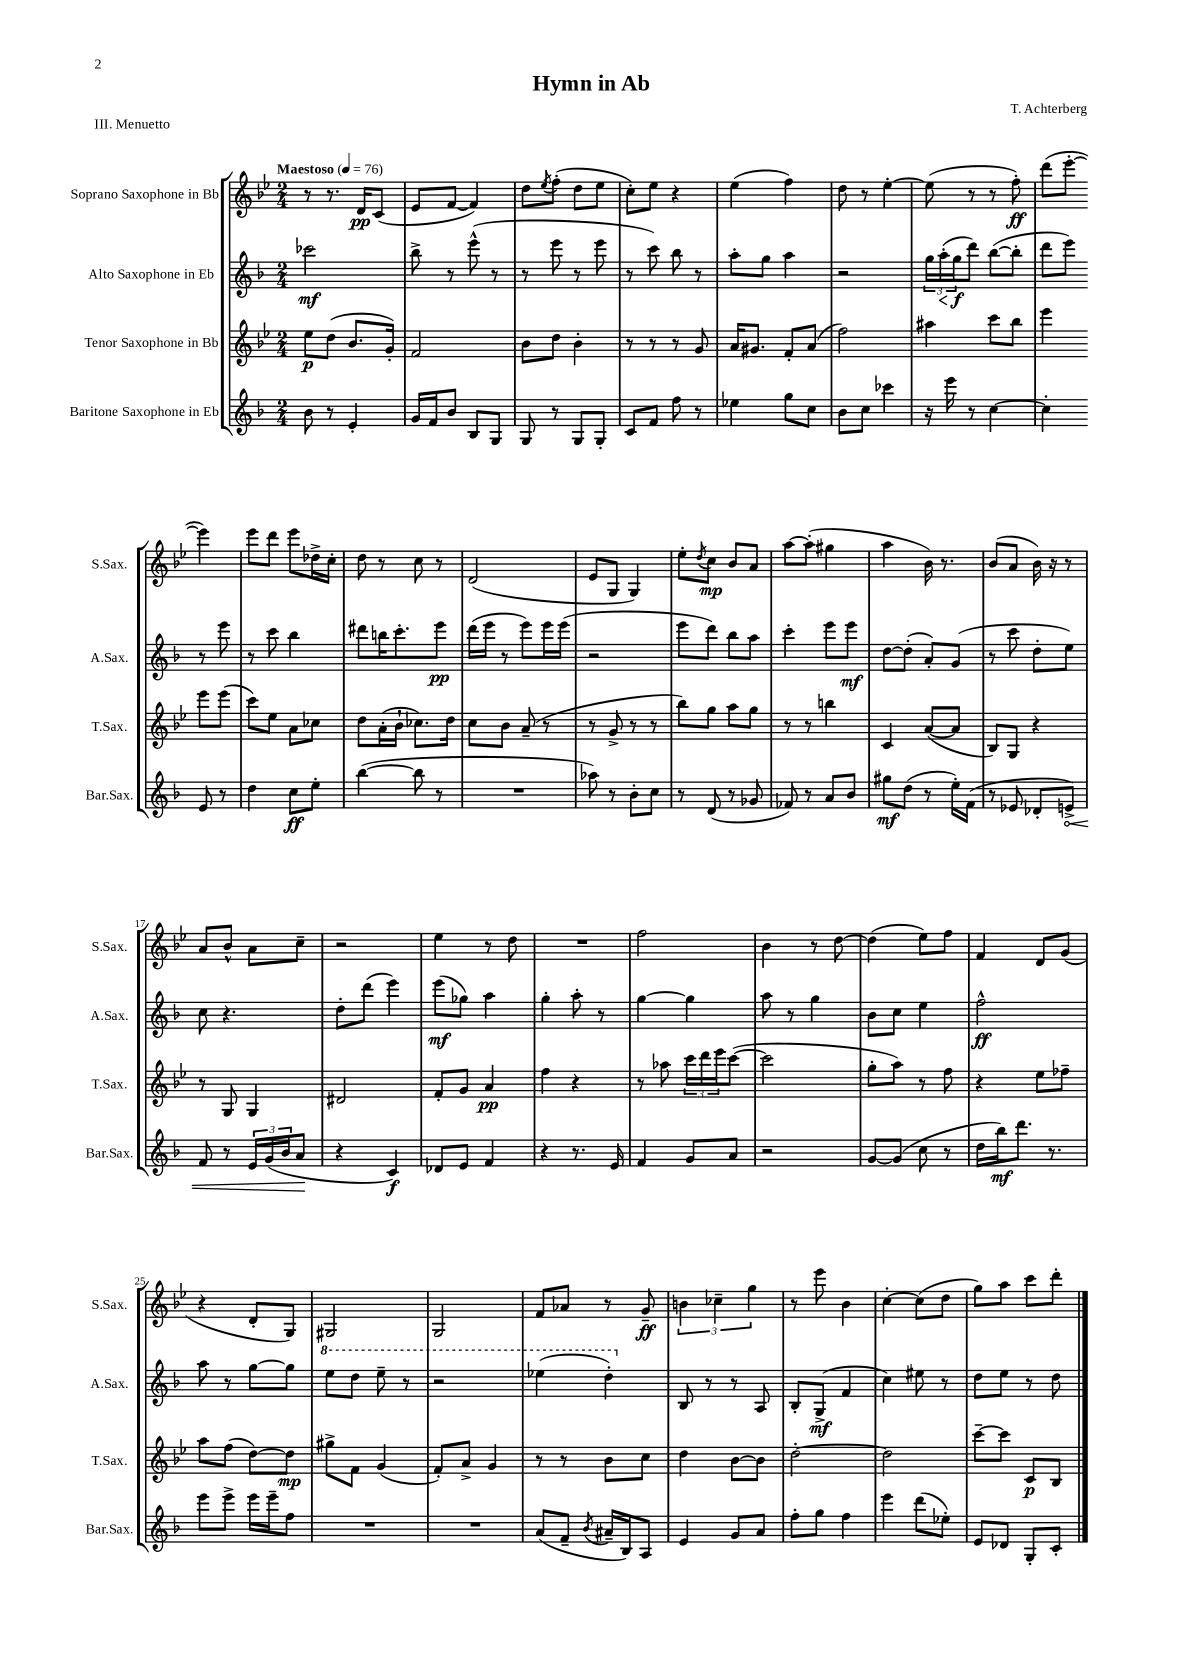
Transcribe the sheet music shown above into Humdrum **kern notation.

**kern	**dynam	**kern	**dynam	**kern	**dynam	**kern	**dynam
*part4	*part4	*part3	*part3	*part2	*part2	*part1	*part1
*staff4	*staff4	*staff3	*staff3	*staff2	*staff2	*staff1	*staff1
*I"Baritone Saxophone in Eb	*	*I"Tenor Saxophone in Bb	*	*I"Alto Saxophone in Eb	*	*I"Soprano Saxophone in Bb	*
*I'Bar.Sax.	*	*I'T.Sax.	*	*I'A.Sax.	*	*I'S.Sax.	*
*clefG2	*	*clefG2	*	*clefG2	*	*clefG2	*
*k[b-]	*	*k[b-e-]	*	*k[b-]	*	*k[b-e-]	*
*M2/4	*	*M2/4	*	*M2/4	*	*M2/4	*
*MM76	*	*MM76	*	*MM76	*	*MM76	*
=1	=1	=1	=1	=1	=1	=1	=1
!	!	!	!	!	!	!LO:TX:a:B:t=Maestoso	!
8b-\	.	8ee-\L	p	2ccc-X\	mf	8r	.
8r	.	(8dd\J	.	.	.	8.r	.
4e'/	.	8.b-/L	.	.	.	.	.
.	.	.	.	.	.	16d/KL	pp
.	.	.	.	.	.	(8c/J	.
.	.	16g'/Jk)	.	.	.	.	.
=2	=2	=2	=2	=2	=2	=2	=2
16g/LL	.	2f/	.	8bb-^\	.	8e-/L	.
16f/J	.	.	.	.	.	.	.
8b-/J	.	.	.	8r	.	[8f/J	.
8B-/L	.	.	.	(8eee^^\	.	4f/])	.
8G/J	.	.	.	8r	.	.	.
=3	=3	=3	=3	=3	=3	=3	=3
8G/	.	8b-\L	.	8r	.	8dd\L	.
.	.	.	.	.	.	8qee-/	.
8r	.	8dd\J	.	8eee\	.	(8ff'\J	.
8G/L	.	4b-'\	.	8r	.	8dd\L	.
8G'/J	.	.	.	8eee\	.	8ee-\J	.
=4	=4	=4	=4	=4	=4	=4	=4
8c/L	.	8r	.	8r	.	8cc'\L)	.
8f/J	.	8r	.	8ccc\)	.	8ee-\J	.
8ff\	.	8r	.	8bb-\	.	4r	.
8r	.	8g/	.	8r	.	.	.
=5	=5	=5	=5	=5	=5	=5	=5
4ee-X\	.	16a/KL	.	8aa'\L	.	(4ee-\	.
.	.	8.g#X/J	.	.	.	.	.
.	.	.	.	8gg\J	.	.	.
8gg\L	.	8f'/L	.	4aa\	.	4ff\)	.
8cc\J	.	(8a/J	.	.	.	.	.
=6	=6	=6	=6	=6	=6	=6	=6
8b-\L	.	2ff\)	.	2r	.	8dd\	.
8cc\J	.	.	.	.	.	8r	.
4ccc-X\	.	.	.	.	.	[4ee-'\	.
=7	=7	=7	=7	=7	=7	=7	=7
16r	.	4aa#X\	.	24gg\LL	.	(8ee-\]	.
!	!	!	!	!	!LO:HP:b	!	!
.	.	.	.	(24aa'\	<	.	.
16eee\	.	.	.	.	.	.	.
.	.	.	.	24gg\J	f	.	.
8r	.	.	.	8ddd\J)	[	8r	.
[4cc\	.	8ccc\L	.	([8bb-\L	.	8r	.
.	.	8bb-\J	.	8bb-'\J]	.	8ff'\)	ff
=8	=8	=8	=8	=8	=8	=8	=8
4cc'\]	.	4eee-\	.	8ddd\L	.	(8ddd\L	.
.	.	.	.	8eee\J)	.	[8eee-'\J	.
8e/	.	8eee-\L	.	8r	.	4eee-\])	.
8r	.	(8eee-\J	.	8eee\	.	.	.
!!LO:LB:g=z
=9	=9	=9	=9	=9	=9	=9	=9
4dd\	.	8ccc\L)	.	8r	.	8eee-\L	.
.	.	8ee-\J	.	8ccc\	.	8ddd\J	.
8cc\L	ff	8a\L	.	4bb-\	.	8eee-\L	.
8ee'\J	.	8cc-X\J	.	.	.	16dd-X^\L	.
.	.	.	.	.	.	16cc'\JJ	.
=10	=10	=10	=10	=10	=10	=10	=10
([4bb-\	.	8dd\L	.	8ddd#X\L	.	8dd\	.
.	.	(16a'\L	.	16bbn\K	.	8r	.
.	.	16b-`\JJ	.	8.ccc'\	.	.	.
8bb-\]	.	8.cc-X\L)	.	.	.	8cc\	.
8r	.	.	.	8eee\J	pp	8r	.
.	.	16dd\Jk	.	.	.	.	.
=11	=11	=11	=11	=11	=11	=11	=11
2r	.	8cc\L	.	(16ddd\LL	.	(2d/	.
.	.	.	.	16eee\JJ	.	.	.
.	.	8b-\J	.	8r	.	.	.
.	.	(8a~/	.	8eee\L)	.	.	.
.	.	8r	.	16eee\L	.	.	.
.	.	.	.	(16eee\JJ	.	.	.
=12	=12	=12	=12	=12	=12	=12	=12
8aa-X\)	.	8r	.	2r	.	8e-/L	.
8r	.	8g^/	.	.	.	8G/J	.
8b-'\L	.	8r	.	.	.	4G/)	.
8cc\J	.	8r	.	.	.	.	.
=13	=13	=13	=13	=13	=13	=13	=13
8r	.	8bb-\L)	.	8eee\L	.	8ee-'\L	.
.	.	.	.	.	.	8qdd/	.
(8d/	.	8gg\J	.	8ddd\J)	.	8cc\J	mp
8r	.	8aa\L	.	8bb-\L	.	8b-/L	.
8g-X/	.	8gg\J	.	8aa\J	.	8a/J	.
=14	=14	=14	=14	=14	=14	=14	=14
8f-X/)	.	8r	.	4ccc'\	.	[8aa\L	.
8r	.	8r	.	.	.	(8aa'\J]	.
8a/L	.	4bbn\	.	8eee\L	.	4gg#X\	.
8b-/J	.	.	.	8eee\J	mf	.	.
=15	=15	=15	=15	=15	=15	=15	=15
8gg#X\L	mf	4c/	.	[8dd\L	.	4aa\	.
(8dd\J	.	.	.	(8dd'\J]	.	.	.
8r	.	([8a/L	.	8a'/L)	.	16b-\)	.
.	.	.	.	.	.	8.r	.
16ee'\LL)	.	8a/J]	.	(8g/J	.	.	.
(16f\JJ	.	.	.	.	.	.	.
=16	=16	=16	=16	=16	=16	=16	=16
8r	.	8B-/L)	.	8r	.	(8b-/L	.
8e-X/	.	8G/J	.	8ccc\	.	8a/J	.
8d-X'/L	.	4r	.	8dd'\L	.	16b-\)	.
.	.	.	.	.	.	16r	.
!	!LO:HP:b	!	!	!	!	!	!
8en^/J)	<	.	.	8ee\J)	.	8r	.
!!LO:LB:g=z
=17	=17	=17	=17	=17	=17	=17	=17
8f/	.	8r	.	8cc\	.	8a/L	.
8r	.	8G/	.	4.r	.	8b-^^/J	.
24e/LL	.	4G/	.	.	.	8a\L	.
(24g/	.	.	.	.	.	.	.
24b-/J	.	.	.	.	.	.	.
8a/J	.	.	.	.	.	8cc~\J	.
.	[	.	.	.	.	.	.
=18	=18	=18	=18	=18	=18	=18	=18
4r	.	2d#X/	.	8dd'\L	.	2r	.
.	.	.	.	(8ddd\J	.	.	.
4c/)	f	.	.	4eee\)	.	.	.
=19	=19	=19	=19	=19	=19	=19	=19
8d-X/L	.	8f'/L	.	(8eee\L	mf	4ee-\	.
8e/J	.	8g/J	.	8gg-X\J)	.	.	.
4f/	.	4a/	pp	4aa\	.	8r	.
.	.	.	.	.	.	8dd\	.
=20	=20	=20	=20	=20	=20	=20	=20
4r	.	4ff\	.	4gg'\	.	2r	.
8.r	.	4r	.	8aa'\	.	.	.
.	.	.	.	8r	.	.	.
16e/	.	.	.	.	.	.	.
=21	=21	=21	=21	=21	=21	=21	=21
4f/	.	8r	.	[4gg\	.	2ff\	.
.	.	8aa-X\	.	.	.	.	.
8g/L	.	24ccc\LL	.	4gg\]	.	.	.
.	.	24ddd\	.	.	.	.	.
.	.	24eee-\J	.	.	.	.	.
8a/J	.	([8ccc\J	.	.	.	.	.
=22	=22	=22	=22	=22	=22	=22	=22
2r	.	2ccc\]	.	8aa\	.	4b-\	.
.	.	.	.	8r	.	.	.
.	.	.	.	4gg\	.	8r	.
.	.	.	.	.	.	[8dd\	.
=23	=23	=23	=23	=23	=23	=23	=23
[8g/L	.	8gg'\L	.	8b-\L	.	(4dd\]	.
(8g/J]	.	8aa\J)	.	8cc\J	.	.	.
8cc\	.	8r	.	4ee\	.	8ee-\L)	.
8r	.	8ff\	.	.	.	8ff\J	.
=24	=24	=24	=24	=24	=24	=24	=24
16dd\LL	.	4r	.	2ff^^\	ff	4f/	.
16bb-\J)	mf	.	.	.	.	.	.
8.ddd\J	.	.	.	.	.	.	.
.	.	8ee-\L	.	.	.	8d/L	.
8.r	.	.	.	.	.	.	.
.	.	8ff-X~\J	.	.	.	(8g/J	.
!!LO:LB:g=z
=25	=25	=25	=25	=25	=25	=25	=25
8eee\L	.	8aa\L	.	8aa\	.	4r	.
8eee^\J	.	(8ff\J	.	8r	.	.	.
16eee\LL	.	[8dd\L)	.	[8gg\L	.	8d'/L	.
16eee~\J	.	.	.	.	.	.	.
8ff\J	.	8dd\J]	mp	8gg\J]	.	8G/J)	.
=26	=26	=26	=26	=26	=26	=26	=26
*	*	*	*	*8va	*	*	*
2r	.	8gg#X^\L	.	8eee\L	.	2G#X/	.
.	.	8f\J	.	8ddd\J	.	.	.
.	.	(4g/	.	8eee~\	.	.	.
.	.	.	.	8r	.	.	.
=27	=27	=27	=27	=27	=27	=27	=27
2r	.	8f'/L)	.	2r	.	2G/	.
.	.	8a^/J	.	.	.	.	.
.	.	4g/	.	.	.	.	.
=28	=28	=28	=28	=28	=28	=28	=28
(8a/L	.	8r	.	(4eee-X\	.	8f/L	.
8f~/J	.	8r	.	.	.	8a-X/J	.
8qb-/	.	.	.	.	.	.	.
16a#X~/LL	.	8b-\L	.	4ddd'\)	.	8r	.
16B-/J)	.	.	.	.	.	.	.
8A/J	.	8cc\J	.	.	.	8g~/	ff
=29	=29	=29	=29	=29	=29	=29	=29
*	*	*	*	*X8va	*	*	*
4e/	.	4dd\	.	8B-/	.	6bn\	.
.	.	.	.	8r	.	.	.
.	.	.	.	.	.	6cc-X~\	.
8g/L	.	[8b-\L	.	8r	.	.	.
.	.	.	.	.	.	6gg\	.
8a/J	.	8b-\J]	.	8A/	.	.	.
=30	=30	=30	=30	=30	=30	=30	=30
8ff'\L	.	[2dd'\	.	8B-'/L	.	8r	.
8gg\J	.	.	.	(8G^/J	mf	8eee-\	.
4ff\	.	.	.	4f/	.	4b-\	.
=31	=31	=31	=31	=31	=31	=31	=31
4eee\	.	2dd\]	.	4cc\)	.	[4cc'\	.
(8ddd\L	.	.	.	8ee#X\	.	(8cc\L]	.
8ee-X'\J)	.	.	.	8r	.	8dd\J	.
=32	=32	=32	=32	=32	=32	=32	=32
8e/L	.	[8ccc~\L	.	8dd\L	.	8gg\L)	.
8d-X/J	.	8ccc\J]	.	8ee\J	.	8aa\J	.
8G'/L	.	8c/L	p	8r	.	8ccc\L	.
8c'/J	.	8B-/J	.	8dd\	.	8ddd'\J	.
==	==	==	==	==	==	==	==
*-	*-	*-	*-	*-	*-	*-	*-
